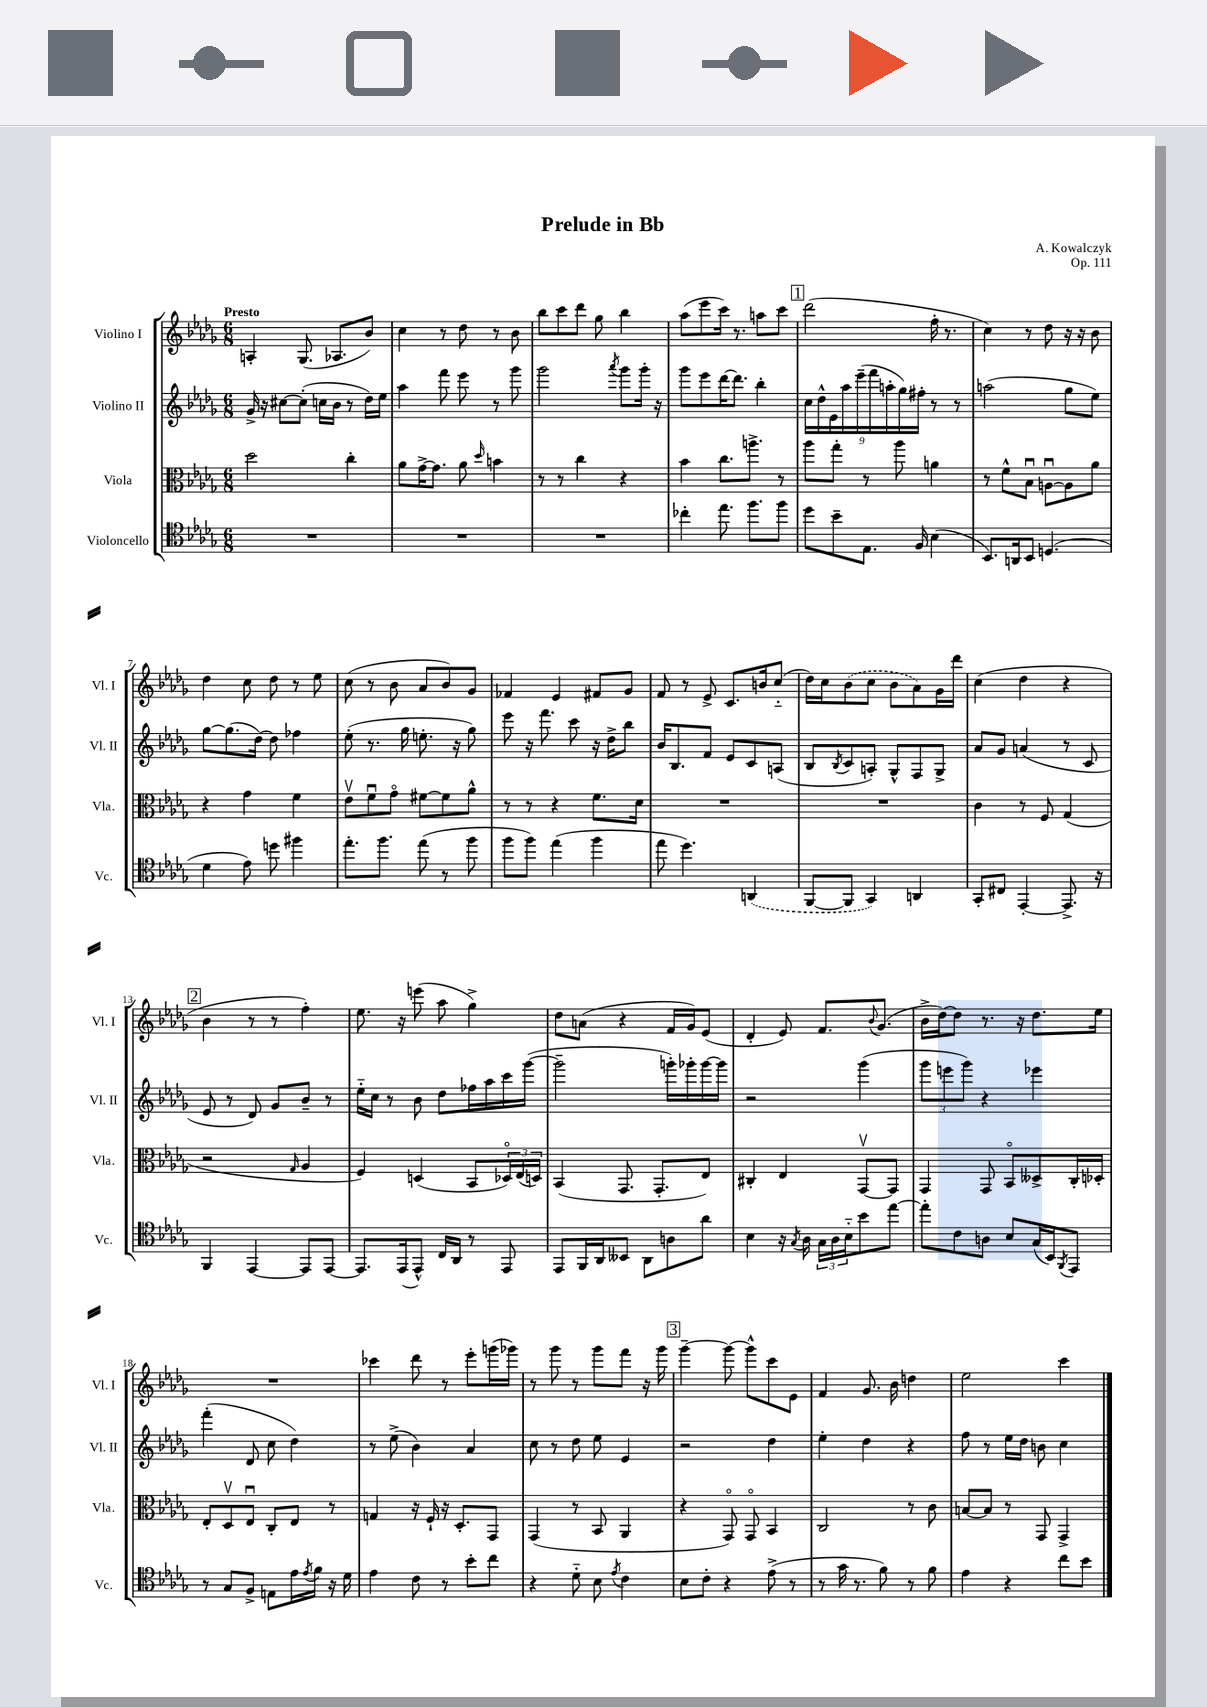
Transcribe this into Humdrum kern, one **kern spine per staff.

**kern	**kern	**kern	**kern
*part4	*part3	*part2	*part1
*staff4	*staff3	*staff2	*staff1
*I"Violoncello	*I"Viola	*I"Violino II	*I"Violino I
*I'Vc.	*I'Vla.	*I'Vl. II	*I'Vl. I
*clefC4	*clefC3	*clefG2	*clefG2
*k[b-e-a-d-g-]	*k[b-e-a-d-g-]	*k[b-e-a-d-g-]	*k[b-e-a-d-g-]
*M6/8	*M6/8	*M6/8	*M6/8
=1	=1	=1	=1
!	!	!	!LO:TX:a:B:t=Presto
2.r	2dd-\	16g-^/	4An'/
.	.	16r	.
.	.	[8cc#X\L	.
.	.	(8cc#'\J]	(8.G-/
.	.	16ccn\LL	.
.	.	16b-\JJ	8.A-X/L
.	4cc'\	8r	.
.	.	16dd-\LL)	8b-/J)
.	.	16ee-\JJ	.
=2	=2	=2	=2
2.r	8a-\L	4aa-\	4cc\
.	[16g-^\K	.	.
.	8.g-\J]	.	.
.	.	8fff\	8r
.	8a-\	8eee-\	8dd-\
.	16qqdd-/	.	.
.	4bn\	8r	8r
.	.	8ggg-\	8b-\
=3	=3	=3	=3
2.r	8r	2ggg-\	8bb-\L
.	8r	.	8ccc\
.	4cc\	.	8ddd-\J
.	.	.	8gg-\
.	.	8qaaa-/	.
.	4r	8ggg-\L	4bb-\
.	.	16ggg-'\Jk	.
.	.	16r	.
=4	=4	=4	=4
4cc-X'\	4b-\	8ggg-\L	(8aa-\L
.	.	8eee-\	8eee-\
8.ee-\	8.cc\L	[16ddd-\K	16ccc\Jk)
.	.	8.ddd-\J]	8.r
8.ff\L	8.aan^\J	.	.
.	.	4bb-'\	8aan\L
8ff\J	8r	.	8ccc\J
!!LO:REH:place=s1:t=1
=5	=5	=5	=5
8dd-\L	8aa-\L	18cc\LL	(2ddd-\
.	.	18dd-^^\	.
.	.	18e-\	.
8b-~\	8gg-'\J	.	.
.	.	18aa-\	.
.	.	(18eee-~\	.
8.E-\J	8r	.	.
.	.	18fff\	.
.	.	18aan'\	.
.	8aa-\	.	.
.	.	18gg-\)	.
16F/	.	.	.
.	.	18ff#X'\JJ	.
(4B-\	4an\	8r	16ff'\
.	.	.	8.r
.	.	8r	.
=6	=6	=6	=6
8.BB-/L)	8r	(2aan\	4cc\)
.	8f^^\L	.	.
16AAn/k	.	.	.
8BB-/J	8B-u\J	.	8r
(4.Dn/	[8Anu\L	.	8dd-\
.	8A\]	8gg-\L	16r
.	.	.	16r
.	8a-\J	8ee-\J)	8b-\
!!LO:LB:g=z
=7	=7	=7	=7
4d-\	4r	[8gg-\L	4dd-\
.	.	(8.gg-\]	.
8e-\)	4g-\	.	8cc\
.	.	[16dd-\Jk)	.
8ddn\	.	8dd-\]	8dd-\
4ff#X\	4f\	4ff-X\	8r
.	.	.	8ee-\
=8	=8	=8	=8
8.ee-'\L	8e-v\L	(8ee-'\	(8cc\
.	8fu\	8.r	8r
8.ff\J	.	.	.
.	8g-\J	.	8b-\
.	.	16gg-\	.
(8ee-\	[8f#X\L	8.een'\	8a-/L
8r	8f#\]	.	8b-/)
.	.	16r	.
8ff\	8a-^^\J	8gg-\)	8g-/J
=9	=9	=9	=9
8ff\L	8r	8eee-\	4f-X/
8ff\J)	8r	16r	.
.	.	8.fff\	.
(4ee-\	4r	.	4e-/
.	.	8ccc\	.
4ff\	8.f\L	16r	8f#X/L
.	.	16dd-^\KL	.
.	.	8bb-\J	8g-/J
.	16d-\Jk	.	.
=10	=10	=10	=10
8ee-\	2.r	16b-/KL	8f/
.	.	8.B-/	.
4.dd-\)	.	.	8r
.	.	8f/J	8e-^/
.	.	8e-/L	8.c/L
(4AAn/	.	8c/	.
.	.	.	16bn/k
.	.	(8An/J	(8cc/J
=11	=11	=11	=11
[8FF/L	2.r	8B-/L	16dd-\LL)
.	.	.	16cc\J
.	.	8qB-/	.
8FF/J]	.	8c/	(8b-\
4GG-/)	.	8An'/J)	8cc\J
.	.	8G-^^/L	8b-\L
4AAn/	.	8F/	8a-\)
.	.	8G-^/J	16g-\L
.	.	.	16ddd-\JJ
=12	=12	=12	=12
8GG-'/L	4c\	8a-/L	(4cc\
8C#X/J	.	8g-/J	.
[4EE-'/	8r	(4an/	4dd-\
.	8F/	.	.
8.EE-^/]	(4G-/	8r	4r
.	.	8c/	.
16r	.	.	.
!!LO:LB:g=z
!!LO:REH:place=s1:t=2
=13	=13	=13	=13
4FF/	2r	8e-/	4b-\
.	.	8r	.
[4EE-/	.	8d-/)	8r
.	.	8g-/L	8r
.	16qqG-/	.	.
8EE-/L]	4A-/	8b-~/J	4ff'\)
[8EE-/J	.	8r	.
=14	=14	=14	=14
8.EE-/L]	4F/)	16ee-\LL	8.ee-\
.	.	16cc\JJ	.
.	.	8r	.
(16EE-/k	.	.	16r
8EE-^^/J)	(4Dn/	8b-\	(8eeen\
16C/LL	.	8dd-\L	8aa-\
16AA-/JJ	.	.	.
8r	8BB-/L	16ff-X\L	4gg-^\)
.	.	16aa-\	.
8EE-/	24D-X/L)	16ccc\	.
.	(24E-/	.	.
.	.	([16ggg-\JJ	.
.	24Dn/JJ)	.	.
=15	=15	=15	=15
8EE-/L	(4BB-/	2ggg-~\]	8dd-\L
16FF/L	.	.	(8an\J
16AA-/J	.	.	.
8BB--X/J	8.GG-/	.	4r
8AA-\L	.	.	.
.	8.GG-'/L	.	.
8An\	.	16gggn'\LL)	16f/LL
.	.	16ggg-X'\	16g-/J)
8a-\J	8E-/J)	[16ggg-\	(8e-/J
.	.	16ggg-\JJ]	.
=16	=16	=16	=16
4B-\	4C#X'/	2r	4d-'/
16r	4E-/	.	8e-/)
8qG-/	.	.	.
16A-\	.	.	.
24G-\LL	.	.	8.f/L
24A-\	.	.	.
24B-\J	.	.	.
8b-\	[8GG-v/L	(4ggg-\	.
.	.	.	8qqb-/
.	.	.	(8.g-/J
[8ee-\J	8GG-/J]	.	.
=17	=17	=17	=17
8ee-'\L]	4GG-/	12ggg-\L	16b-^\LL
.	.	.	[16dd-\J)
.	.	12eeen\	.
8c\	.	.	8dd-\J]
.	.	12ggg-\J)	.
8An\J	8GG-/	4r	8.r
8B-/L	8BB-/L	.	.
.	.	.	16r
(16G-/L	8D--X^/	4eee-X\	8.dd-\L
16BB-/J)	.	.	.
8qFF/	.	.	.
8EE-/J	16C'/L	.	.
.	16D-X'/JJ	.	16ee-\Jk
!!LO:LB:g=z
=18	=18	=18	=18
8r	8E-'/L	(4fff'\	2.r
8G-/L	8D-v/	.	.
8F^/J	8E-u/J	8d-/	.
8En\L	8C'/L	8cc\	.
16e-\L	8E-/J	4dd-\)	.
8qe-/	.	.	.
16f\JJ	.	.	.
16r	8r	.	.
16d-\	.	.	.
=19	=19	=19	=19
4e-\	4Gn/	8r	4ccc-X\
.	.	(8ee-^\	.
8c\	16r	4b-\)	8ddd-\
.	16F`/	.	.
8r	16r	.	8r
.	8.D-'/L	.	.
8b-'\L	.	4a-/	8eee-'\L
8cc\J	8GG-/J	.	(16gggn\L
.	.	.	16ggg-X\JJ)
=20	=20	=20	=20
4r	(4GG-/	8cc\	8r
.	.	8r	8ggg-\
8d-\	8r	8dd-\	8r
8B-\	8BB-/	8ee-\	8ggg-\L
8qe-/	.	.	.
4c\	4AA-/	4e-/	8fff\J
.	.	.	16r
.	.	.	16ggg-\
!!LO:REH:place=s1:t=3
=21	=21	=21	=21
8B-\L	4r	2r	[4ggg-~\
8c'\J	.	.	.
4r	8GG-/)	.	8ggg-\_
.	8GG-/	.	8ggg-^^\L]
(8e-^\	4BB-/	4dd-\	8ccc\
8r	.	.	8e-\J
=22	=22	=22	=22
8r	2C/	4ee-'\	4f/
16g-\	.	.	.
8.r	.	.	.
.	.	4dd-\	8.g-/
8f\)	.	.	.
.	.	.	16b-\
8r	8r	4r	4ddn\
8f\	8c\	.	.
=23	=23	=23	=23
4e-\	[8Bn/L	8ff\	2ee-\
.	8B/J]	8r	.
4r	8r	16ee-\LL	.
.	.	16dd-\JJ	.
.	8GG-/	8bn\	.
8cc\L	4GG-^/	4cc\	4ccc\
8b-\J	.	.	.
==	==	==	==
*-	*-	*-	*-
